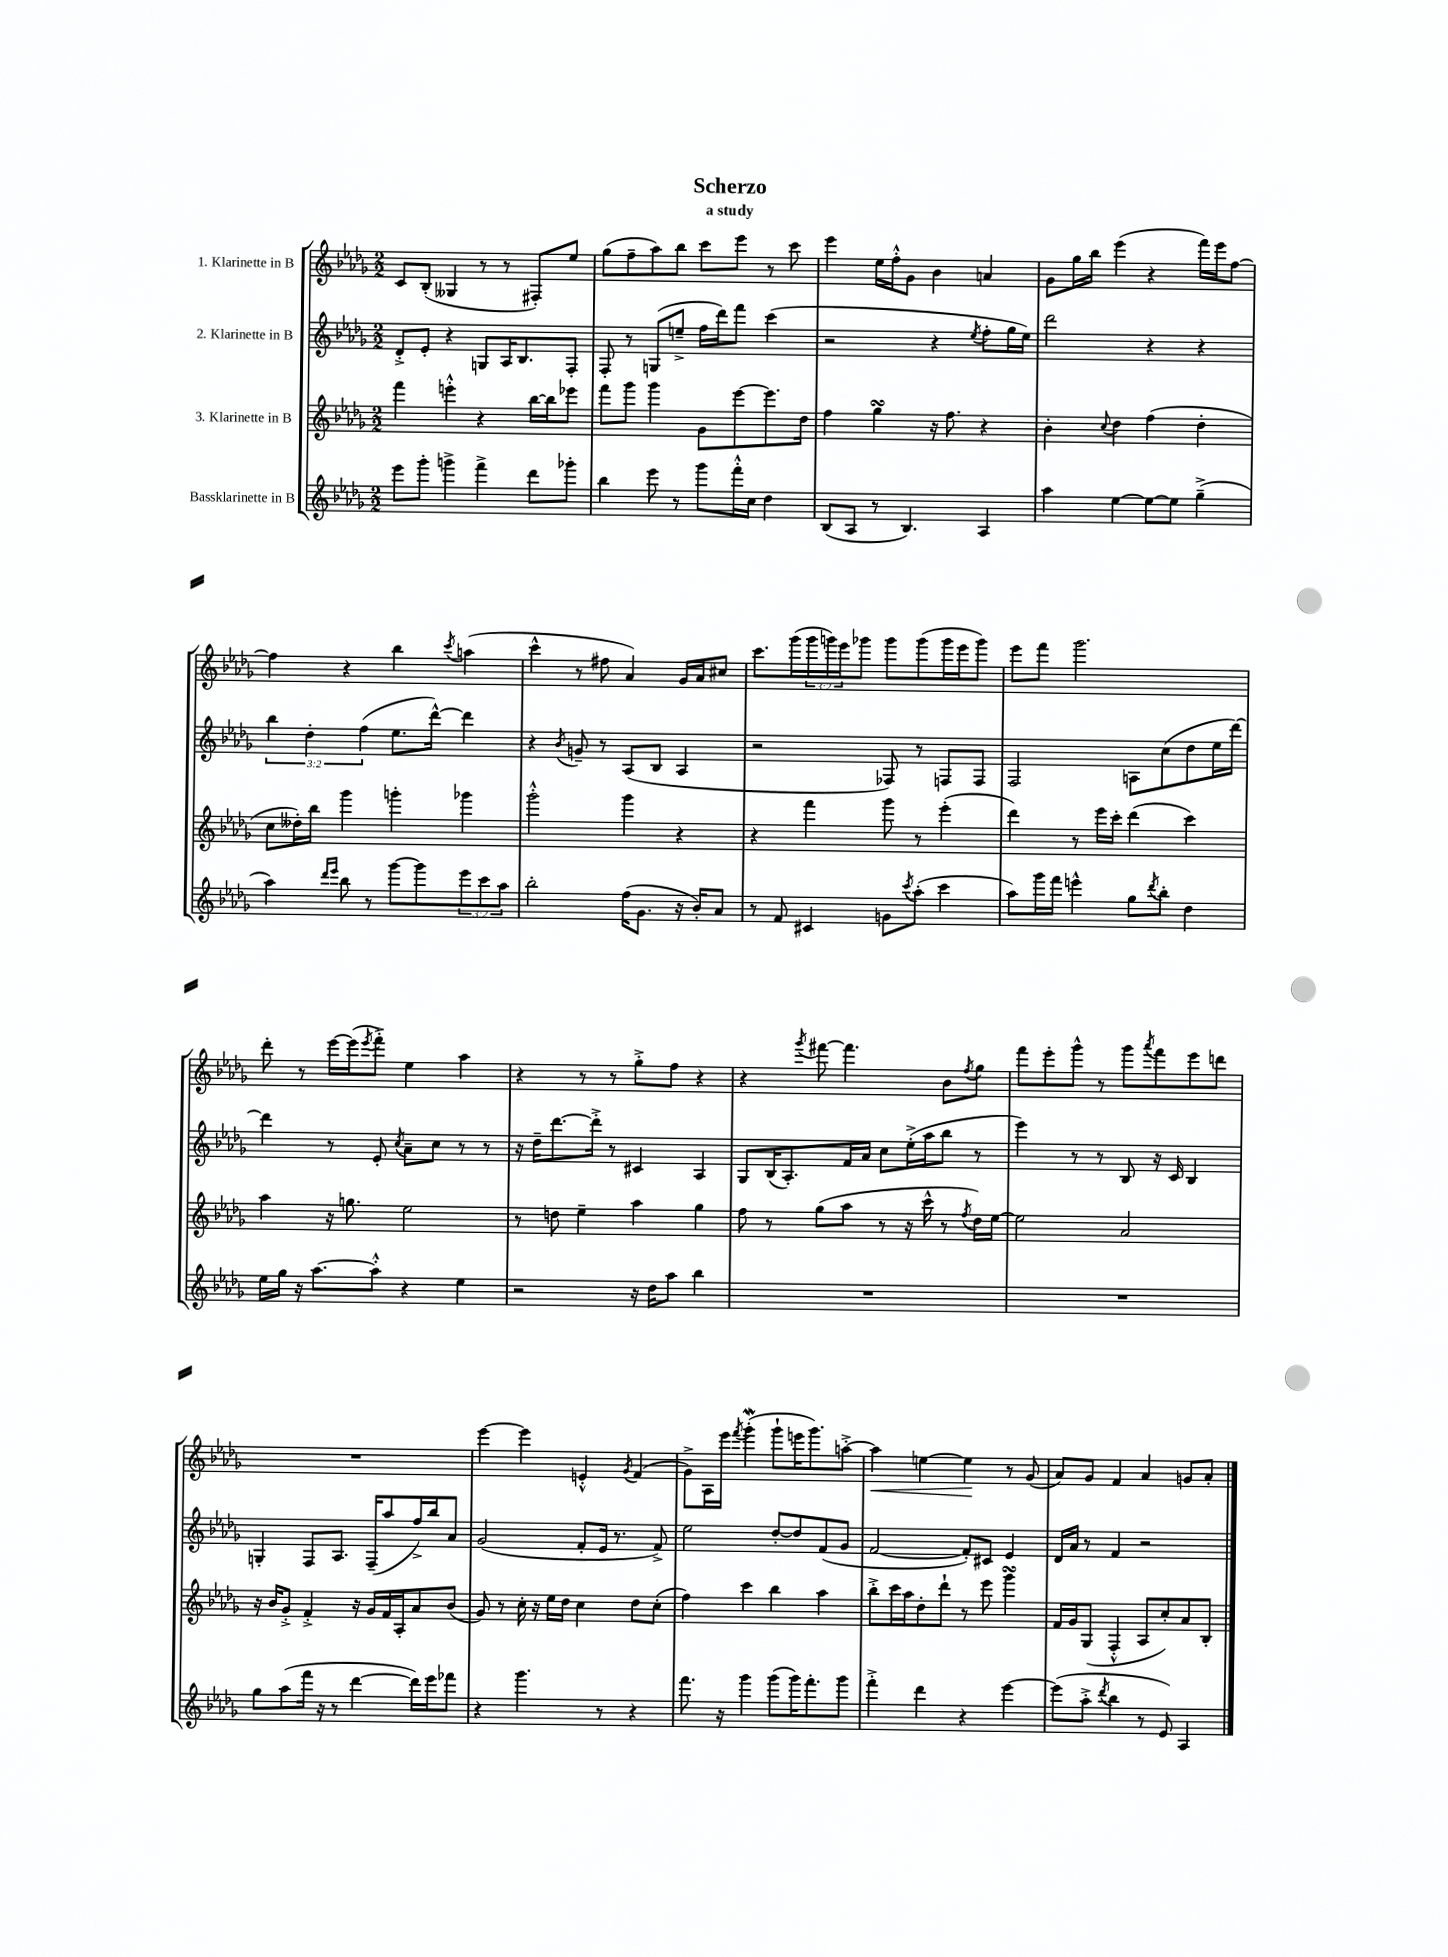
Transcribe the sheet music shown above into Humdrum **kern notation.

**kern	**kern	**kern	**kern
*staff4	*staff3	*staff2	*staff1
*clefG2	*clefG2	*clefG2	*clefG2
*k[b-e-a-d-g-]	*k[b-e-a-d-g-]	*k[b-e-a-d-g-]	*k[b-e-a-d-g-]
*M2/2	*M2/2	*M2/2	*M2/2
8eee-	4fff	8d-'^	8c
8ggg-'	.	8e-'	(8B-'
4ggg^	4eee'^^	4r	4G--
4fff^	4r	8G	8r
.	.	16A-	8r
.	.	8.B-	.
8ddd-	[16bb-	.	8F#')
.	16bb-]	.	.
8ggg-'	8eee-	8F'	8ee-
=	=	=	=
4bb-	8fff	8F'	(8gg-
.	8ggg-	8r	8ff~
8eee-	4ggg-	(8G	8aa-)
8r	.	8ee~^	8bb-
8ggg-	8g-	16ff	8ccc
.	.	16ddd-)	.
16fff'^^	[8eee-	8fff	8eee-
16cc	.	.	.
4dd-	8.eee-]	(4ccc	8r
.	.	.	8ccc
.	16dd-	.	.
=	=	=	=
(8B-	4ff	2r	4eee-
8A-	.	.	.
8r	4gg-	.	16ee-
.	.	.	16ff'^^
4.B-)	.	.	8g-
.	16r	4r	4b-
.	8.ff	.	.
.	.	8qee-	.
4A-	4r	8ff'	4a
.	.	16gg-	.
.	.	16ee-)	.
=	=	=	=
4aa-	4b-'	2ddd-	8g-
.	.	.	16gg-
.	.	.	16bb-
.	8qqcc	.	.
[4ee-	4dd-	.	(4eee-
8ee-_	(4ff	4r	4r
8ee-]	.	.	.
(4gg-~^	4dd-'	4r	16fff)
.	.	.	16eee-
.	.	.	[8ff
=	=	=	=
4aa-)	8cc	6bb-	4ff]
.	16dd--')	.	.
.	.	6dd-'	.
.	16bb-	.	.
16qqddd-	.	.	.
16qqeee-	.	.	.
8bb-	4ggg-	.	4r
.	.	(6ff	.
8r	.	.	.
[8ggg-	4ggg'	8.ee-	4bb-
8ggg-]	.	.	.
.	.	[16ddd-^^)	.
.	.	.	8qccc
12eee-	4ggg-	4ddd-]	(4aa
12ccc	.	.	.
12aa-	.	.	.
=	=	=	=
2bb-'	2ggg-'^^	4r	4ccc^^
.	.	8qb-	.
.	.	8g~	8r
.	.	8r	8ff#
(16ff	4ggg-	(8A-	4a-)
8.g-	.	.	.
.	.	8B-	.
16r	4r	4A-	16g-
16b-')	.	.	16a-
8a-	.	.	8cc#
=	=	=	=
8r	4r	2r	8.ccc
8f	.	.	.
.	.	.	(16ggg-
4c#	4fff	.	24ggg-
.	.	.	24ggg)
.	.	.	24eee-
.	.	.	8ggg-
8g	8ggg-	8F-)	8ggg-
8qccc	.	.	.
(8aa-'	8r	8r	(8ggg-
4ccc	(4eee-'	8F	16ggg-
.	.	.	16eee-
.	.	8F	8ggg-)
=	=	=	=
8aa-)	4ddd-)	2F	8eee-
16ggg-	.	.	8fff
16fff	.	.	.
4eee^^	8r	.	2.ggg-
.	16eee-	.	.
.	16ccc'	.	.
8gg-	(4ddd-	8A	.
8qddd-	.	.	.
8bb-'	.	(8cc	.
4dd-	4ccc)	8dd-	.
.	.	16ee-	.
.	.	[16ddd-)	.
=	=	=	=
16ee-	4aa-	4ddd-]	8ddd-'
16gg-	.	.	.
16r	.	.	8r
[8.aa-	.	.	.
.	16r	8r	[16eee-
.	8.gg	.	(16eee-]
.	.	.	8qeee-
8aa-'^^]	.	8e-'	8fff'^)
.	.	8qcc	.
4r	2ee-	8a-~	4ee-
.	.	8cc	.
4ee-	.	8r	4aa-
.	.	8r	.
=	=	=	=
2r	8r	16r	4r
.	.	16dd-~	.
.	8dd	[8.ddd-	.
.	4ee-~	.	8r
.	.	16ddd-'^]	.
.	.	8r	8r
16r	4aa-	4c#	8gg-'^
16dd-	.	.	.
8aa-	.	.	8ff
4bb-	4gg-	4A-	4r
=	=	=	=
1r	8ff	8G-	4r
.	8r	(16B-	.
.	.	8.A-')	.
.	.	.	8qggg-
.	(8gg-	.	[8fff#
.	8aa-	16f	4.fff#]
.	.	16a-	.
.	8r	8cc	.
.	16r	(16ee-'^	.
.	16ccc^^	16aa-	.
.	8r	8bb-	8b-
.	8qff	.	8qff
.	16dd-)	8r	8gg-
.	[16ee-	.	.
=	=	=	=
1r	2ee-]	4eee-)	8fff
.	.	.	8eee-'
.	.	8r	8ggg-^^
.	.	8r	8r
.	2a-	8B-	8ggg-
.	.	.	8qaaa-
.	.	16r	8fff
.	.	16c	.
.	.	4B-	8eee-
.	.	.	8ddd
=	=	=	=
8gg-	16r	4G'	1r
.	16b-	.	.
(8aa-	8g-'^	.	.
16fff	4f'^	8F	.
16r	.	.	.
8r	.	8.A-	.
[4ddd-	16r	.	.
.	16g-	(16F~	.
.	16f	8aa-	.
.	16A-'	.	.
16ddd-])	8a-	16ff^)	.
16eee-	.	16bb-	.
8fff-	(8b-	8a-	.
=	=	=	=
4r	8g-)	(2g-	[4eee-
.	8r	.	.
4.ggg-	16cc'	.	4eee-]
.	16r	.	.
.	16ee-	.	.
.	16dd-	.	.
.	4cc	8f'	4e'^^
8r	.	16e-	.
.	.	8.r	.
.	.	.	8qg-
4r	8dd-	.	(4f
.	(8cc'	8f^)	.
=	=	=	=
8.fff	4ff)	2ee-	8g-^)
.	.	.	16A-
16r	.	.	16eee-
.	.	.	8qfff
4ggg-	4ccc	.	(4ggg-'
(8ggg-	4bb-	[8dd-'	8ggg-`
16ggg-)	.	8dd-]	16eee
8.fff'	.	.	8.ggg-)
.	4aa-	(8f	.
8ggg-	.	8g-	[8aa'^
=	=	=	=
4fff'^	8bb-'^	[2f	4aa]
.	16ccc	.	.
.	16aa-	.	.
4ddd-	8dd-'	.	[4ee
.	8ddd-`	.	.
4r	8r	8f'])	4ee]
.	8eee-	8c#	.
[4eee-	4ggg-	4e-	8r
.	.	.	(8g-
=	=	=	=
(8eee-]	16f	16d-	8a-)
.	16g-	16a-	.
8aa-'^	(8G-	8r	8g-
8qddd-	.	.	.
4bb-	4F'^^	4f	4f
8r	8A-	2r	4a-
8e-)	8cc')	.	.
4A-	8a-	.	8g
.	8B-'	.	8a-'
==	==	==	==
*-	*-	*-	*-
